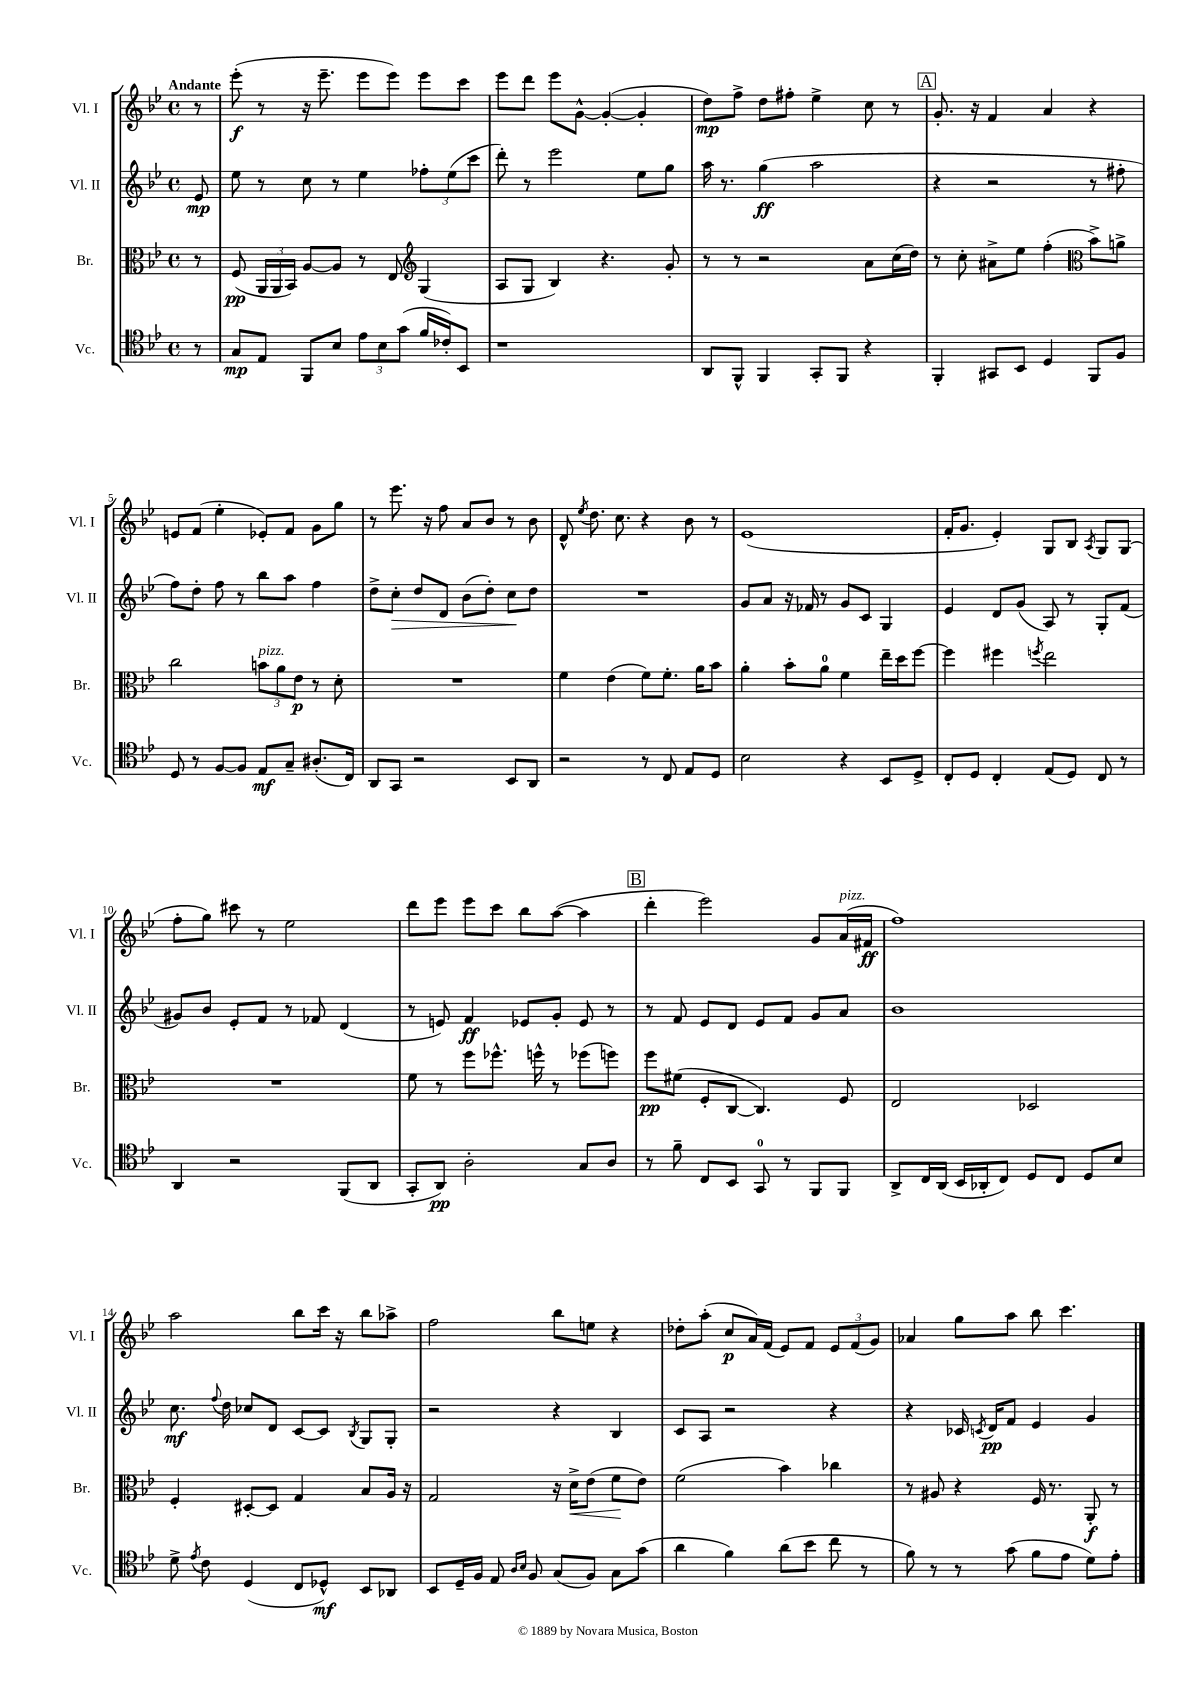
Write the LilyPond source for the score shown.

<<
\new StaffGroup <<
\new Staff = "s0" \with { instrumentName = "Vl. I" shortInstrumentName = "Vl. I" } {
    \clef treble \key bes \major \defaultTimeSignature \time 4/4 \partial 8 \tempo "Andante"
    \autoBeamOff r8 |
    ees'''8-.\f( r8 r16 ees'''8.-- ees'''8[ ees'''8]) ees'''8[ c'''8] |
    ees'''8[ d'''8] ees'''8[ g'8]~-^ g'4~-.( g'4-. |
    d''8[\mp) f''8]-> d''8[ fis''8]-. ees''4-> c''8 r8 |
    \mark \markup { \box "A" } g'8.-. r16 f'4 a'4 r4 |
    e'8[ f'8]( ees''4-. ees'8[-.) f'8] g'8[ g''8] |
    r8 ees'''8. r16 f''8 a'8[ bes'8] r8 bes'8 |
    d'8-^ \acciaccatura { ees''8 } d''8. c''8. r4 bes'8 r8 |
    ees'1( |
    f'16[-. g'8.] ees'4-.) g8[ bes8] \acciaccatura { a8 } g8[ g8]( |
    f''8[-. g''8]) cis'''8 r8 ees''2 |
    d'''8[ ees'''8] ees'''8[ c'''8] bes''8[ a''8]~( a''4 |
    \mark \markup { \box "B" } d'''4-. ees'''2) g'8[ a'16^\markup { \italic "pizz." }( fis'16]\ff |
    f''1) |
    a''2 bes''8[ c'''16] r16 bes''8[ aes''8]-> |
    f''2 bes''8[ e''8] r4 |
    des''8[-. a''8]-.( c''8[\p a'16) f'16]( ees'8[) f'8] \tuplet 3/2 { ees'8[ f'8( g'8]) } |
    aes'4 g''8[ a''8] bes''8 c'''4. \bar "|." |
}
\new Staff = "s1" \with { instrumentName = "Vl. II" shortInstrumentName = "Vl. II" } {
    \clef treble \key bes \major \defaultTimeSignature \time 4/4 \partial 8
    \autoBeamOff ees'8\mp |
    ees''8 r8 c''8 r8 ees''4 \tuplet 3/2 { fes''8[-. ees''8( c'''8] } |
    d'''8-.) r8 ees'''2 ees''8[ g''8] |
    a''16 r8. g''4\ff( a''2 |
    \mark \markup { \box "A" } r4 r2 r8 fis''8-. |
    f''8[) d''8]-. f''8 r8 bes''8[ a''8] f''4 |
    d''8[-> c''8]-.\> d''8[ d'8] bes'8[( d''8]-.) c''8[\! d''8] |
    R1 |
    g'8[ a'8] r16 fes'16 r8 g'8[ c'8] g4 |
    ees'4 d'8[ g'8]( a8) r8 g8[-. f'8]( |
    gis'8[) bes'8] ees'8[-. f'8] r8 fes'8 d'4( |
    r8 e'8) f'4\ff ees'8[ g'8]-. ees'8 r8 |
    \mark \markup { \box "B" } r8 f'8 ees'8[ d'8] ees'8[ f'8] g'8[ a'8] |
    bes'1 |
    c''8.\mf \appoggiatura { f''8 } d''16 ces''8[ d'8] c'8[~ c'8] \acciaccatura { bes8 } g8[ g8]-. |
    r2 r4 bes4 |
    c'8[ a8] r2 r4 |
    r4 ces'16 \acciaccatura { c'8 } d'16[\pp f'8] ees'4 g'4 \bar "|." |
}
\new Staff = "s2" \with { instrumentName = "Br." shortInstrumentName = "Br." } {
    \clef alto \key bes \major \defaultTimeSignature \time 4/4 \partial 8
    \autoBeamOff r8 |
    f8\pp( \tuplet 3/2 { a,16[ a,16 bes,16]) } a8[~ a8] r8 ees8 \clef treble g4( |
    a8[ g8] bes4) r4. g'8-. |
    r8 r8 r2 a'8[ c''16( d''16]) |
    \mark \markup { \box "A" } r8 c''8-. ais'8[-> ees''8] f''4-.( \clef alto bes'8[->) a'8]-> |
    c''2 \tuplet 3/2 { b'8[^\markup { \italic "pizz." } a'8 ees'8]\p } r8 d'8-. |
    R1 |
    f'4 ees'4( f'8[) f'8.]-. a'16[ bes'8] |
    a'4-. bes'8[-. a'8]-0 f'4 ees''16[-- d''16 f''8]~ |
    f''4 fis''4 \acciaccatura { f''8 } ees''2 |
    R1 |
    f'8 r8 f''8[ fes''8.]-^ f''16-^ r8 fes''8[( f''8]) |
    \mark \markup { \box "B" } f''8[\pp fis'8]( f8[-. c8]~ c4.) f8 |
    ees2 des2 |
    f4-. dis8[~-. dis8] g4 bes8[ a16] r16 |
    g2 r16 d'16[->\< ees'8]( f'8[\! ees'8]) |
    f'2( bes'4) ces''4 |
    r8 ais8 r4 f16 r8. a,8-.\f r8 \bar "|." |
}
\new Staff = "s3" \with { instrumentName = "Vc." shortInstrumentName = "Vc." } {
    \clef tenor \key bes \major \defaultTimeSignature \time 4/4 \partial 8
    \autoBeamOff r8 |
    g8[\mp ees8] f,8[ bes8] \tuplet 3/2 { ees'8[ bes8 g'8]( } f'16[ ces'16-.) bes,8] |
    r1 |
    a,8[ f,8]-^ f,4 g,8[-. f,8] r4 |
    \mark \markup { \box "A" } f,4-. gis,8[ bes,8] d4 f,8[ f8] |
    d8 r8 f8[~ f8] ees8[\mf g8]-- ais8.[-.( c16]) |
    a,8[ g,8] r2 bes,8[ a,8] |
    r2 r8 c8 ees8[ d8] |
    bes2 r4 bes,8[ d8]-> |
    c8[-. d8] c4-. ees8[( d8]) c8 r8 |
    a,4 r2 f,8[( a,8] |
    g,8[-. a,8]\pp) a2-. g8[ a8] |
    \mark \markup { \box "B" } r8 f'8-- c8[ bes,8] g,8-0 r8 f,8[ f,8] |
    a,8[-> c16 a,16]( bes,16[ aes,16-. c8]) d8[ c8] d8[ bes8] |
    d'8-> \acciaccatura { ees'8 } c'8 d4( c8[ des8]-^\mf) bes,8[ aes,8] |
    bes,8[ d16-- f16] ees8 \grace { a16[ bes16] } f8 g8[( f8]) g8[ g'8]( |
    a'4 f'4) a'8[( bes'8] c''8 r8 |
    f'8) r8 r8 g'8( f'8[ ees'8] d'8[) ees'8]-. \bar "|." |
}
>>
>>
